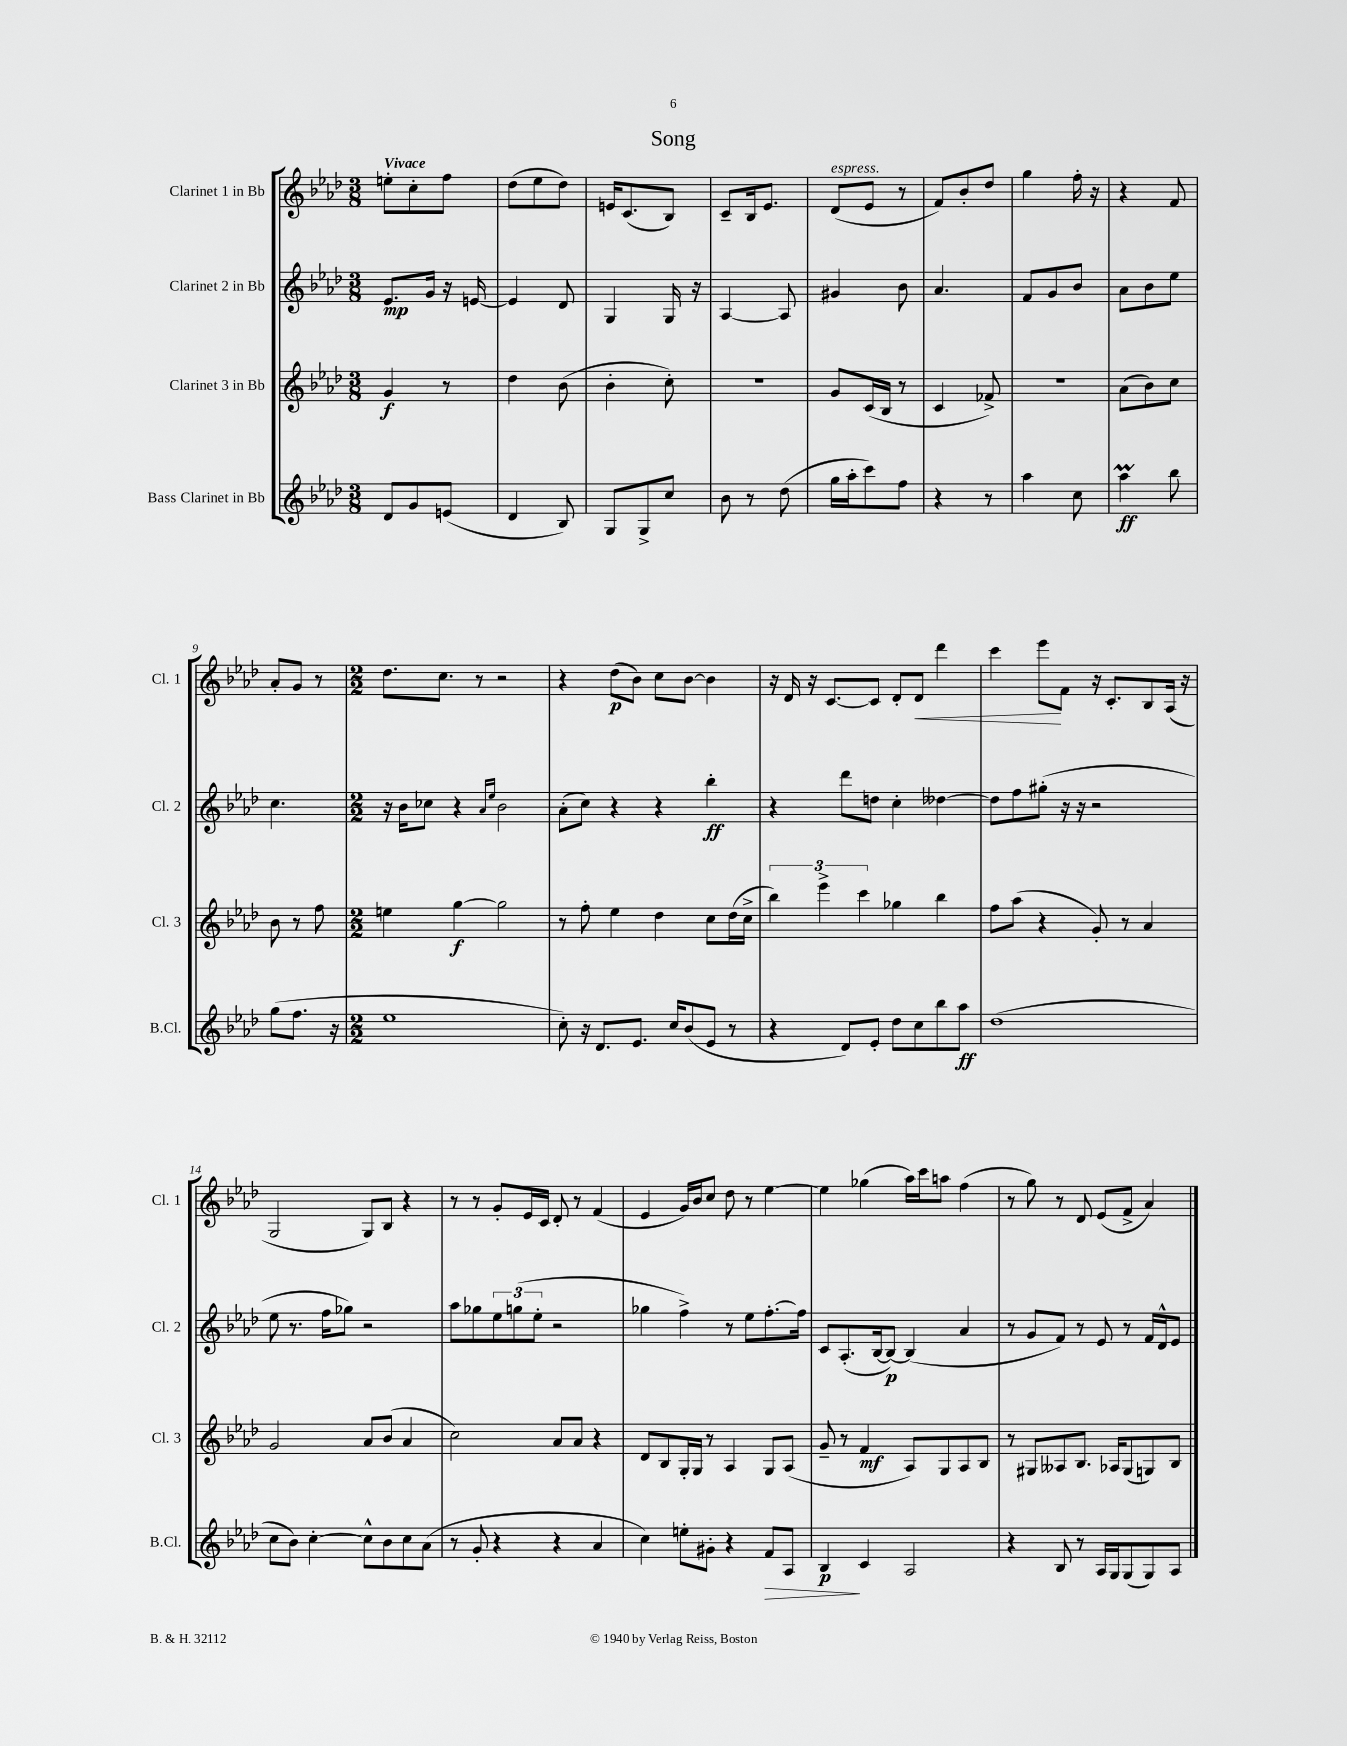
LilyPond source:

\header { title = "Song" }
<<
\new StaffGroup <<
\new Staff = "s0" \with { instrumentName = "Clarinet 1 in Bb" shortInstrumentName = "Cl. 1" } {
    \clef treble \key aes \major \numericTimeSignature \time 3/8 \tempo "Vivace"
    e''8-. c''8-. f''8 |
    des''8( ees''8 des''8) |
    e'16 c'8.( bes8) |
    c'8-- bes16 ees'8. |
    des'8^\markup { \italic "espress." }( ees'8 r8 |
    f'8) bes'8-. des''8 |
    g''4 f''16-. r16 |
    r4 f'8 |
    aes'8-. g'8 r8 |
    \numericTimeSignature \time 2/2 des''8. c''8. r8 r2 |
    r4 des''8\p( bes'8) c''8 bes'8~ bes'4 |
    r16 des'16 r16 c'8.~ c'8 des'8-. des'8\< des'''4 |
    c'''4 ees'''8\! f'8 r16 c'8.-. bes8 aes16( r16 |
    g2 g8) bes8 r4 |
    r8 r8 g'8-. ees'16 c'16 des'8-. r8 f'4( |
    ees'4 g'16) bes'16 c''8 des''8 r8 ees''4~ |
    ees''4 ges''4( aes''16) c'''16 a''8 f''4( |
    r8 g''8) r8 des'8 ees'8( f'8-> aes'4) \bar "|." |
}
\new Staff = "s1" \with { instrumentName = "Clarinet 2 in Bb" shortInstrumentName = "Cl. 2" } {
    \clef treble \key aes \major \numericTimeSignature \time 3/8
    ees'8.\mp g'16 r16 e'16~ |
    e'4 des'8 |
    g4 g16 r16 |
    aes4~ aes8 |
    gis'4 bes'8 |
    aes'4. |
    f'8 g'8 bes'8 |
    aes'8 bes'8 ees''8 |
    c''4. |
    \numericTimeSignature \time 2/2 r16 bes'16 ces''8 r4 \grace { aes'16 ees''16 } bes'2 |
    aes'8-.( c''8) r4 r4 bes''4-.\ff |
    r4 des'''8 d''8 c''4-. deses''4~ |
    deses''8 f''8 gis''8-.( r16 r16 r2 |
    ees''8 r8. f''16 ges''8) r2 |
    aes''8 ges''8 \tuplet 3/2 { ees''8 g''8( ees''8-. } r2 |
    ges''4 f''4->) r8 ees''8 f''8.~-. f''16 |
    c'8 aes8.-.( bes16~ bes8~\p) bes4( aes'4 |
    r8 g'8 f'8) r8 ees'8 r8 f'16 des'16-^ ees'8 \bar "|." |
}
\new Staff = "s2" \with { instrumentName = "Clarinet 3 in Bb" shortInstrumentName = "Cl. 3" } {
    \clef treble \key aes \major \numericTimeSignature \time 3/8
    g'4\f r8 |
    des''4 bes'8( |
    bes'4-. c''8-.) |
    R4. |
    g'8 c'16( bes16 r8 |
    c'4 fes'8->) |
    R4. |
    aes'8( bes'8) c''8 |
    bes'8 r8 f''8 |
    \numericTimeSignature \time 2/2 e''4 g''4~\f g''2 |
    r8 f''8-. ees''4 des''4 c''8 des''16( c''16-> |
    \tuplet 3/2 { bes''4) ees'''4-> c'''4 } ges''4 bes''4 |
    f''8 aes''8( r4 g'8-.) r8 aes'4 |
    g'2 aes'8 bes'8( aes'4 |
    c''2) aes'8 aes'8 r4 |
    des'8 bes8 g16-. g16 r8 aes4 g8 aes8( |
    g'8-- r8 f'4\mf aes8) g8 aes8 bes8 |
    r8 gis8 aeses8 bes8. aes16 gis8( g8) bes8 \bar "|." |
}
\new Staff = "s3" \with { instrumentName = "Bass Clarinet in Bb" shortInstrumentName = "B.Cl." } {
    \clef treble \key aes \major \numericTimeSignature \time 3/8
    des'8 g'8 e'8( |
    des'4 bes8) |
    g8 g8-> c''8 |
    bes'8 r8 des''8( |
    g''16 aes''16-. c'''8) f''8 |
    r4 r8 |
    aes''4 c''8 |
    aes''4\prall\ff bes''8 |
    g''8( f''8. r16 |
    \numericTimeSignature \time 2/2 ees''1 |
    c''8-.) r16 des'8. ees'8. c''16 bes'8( ees'8 r8 |
    r4 des'8) ees'8-. des''8 c''8 bes''8 aes''8\ff |
    des''1( |
    c''8 bes'8) c''4~-. c''8-^ bes'8 c''8 aes'8( |
    r8 g'8-. r4 r4 aes'4 |
    c''4) e''8-. gis'8-. r4 f'8\> aes8 |
    bes4\p\! c'4 aes2 |
    r4 bes8 r8 aes16 g16 g8( g8) aes8 \bar "|." |
}
>>
>>
